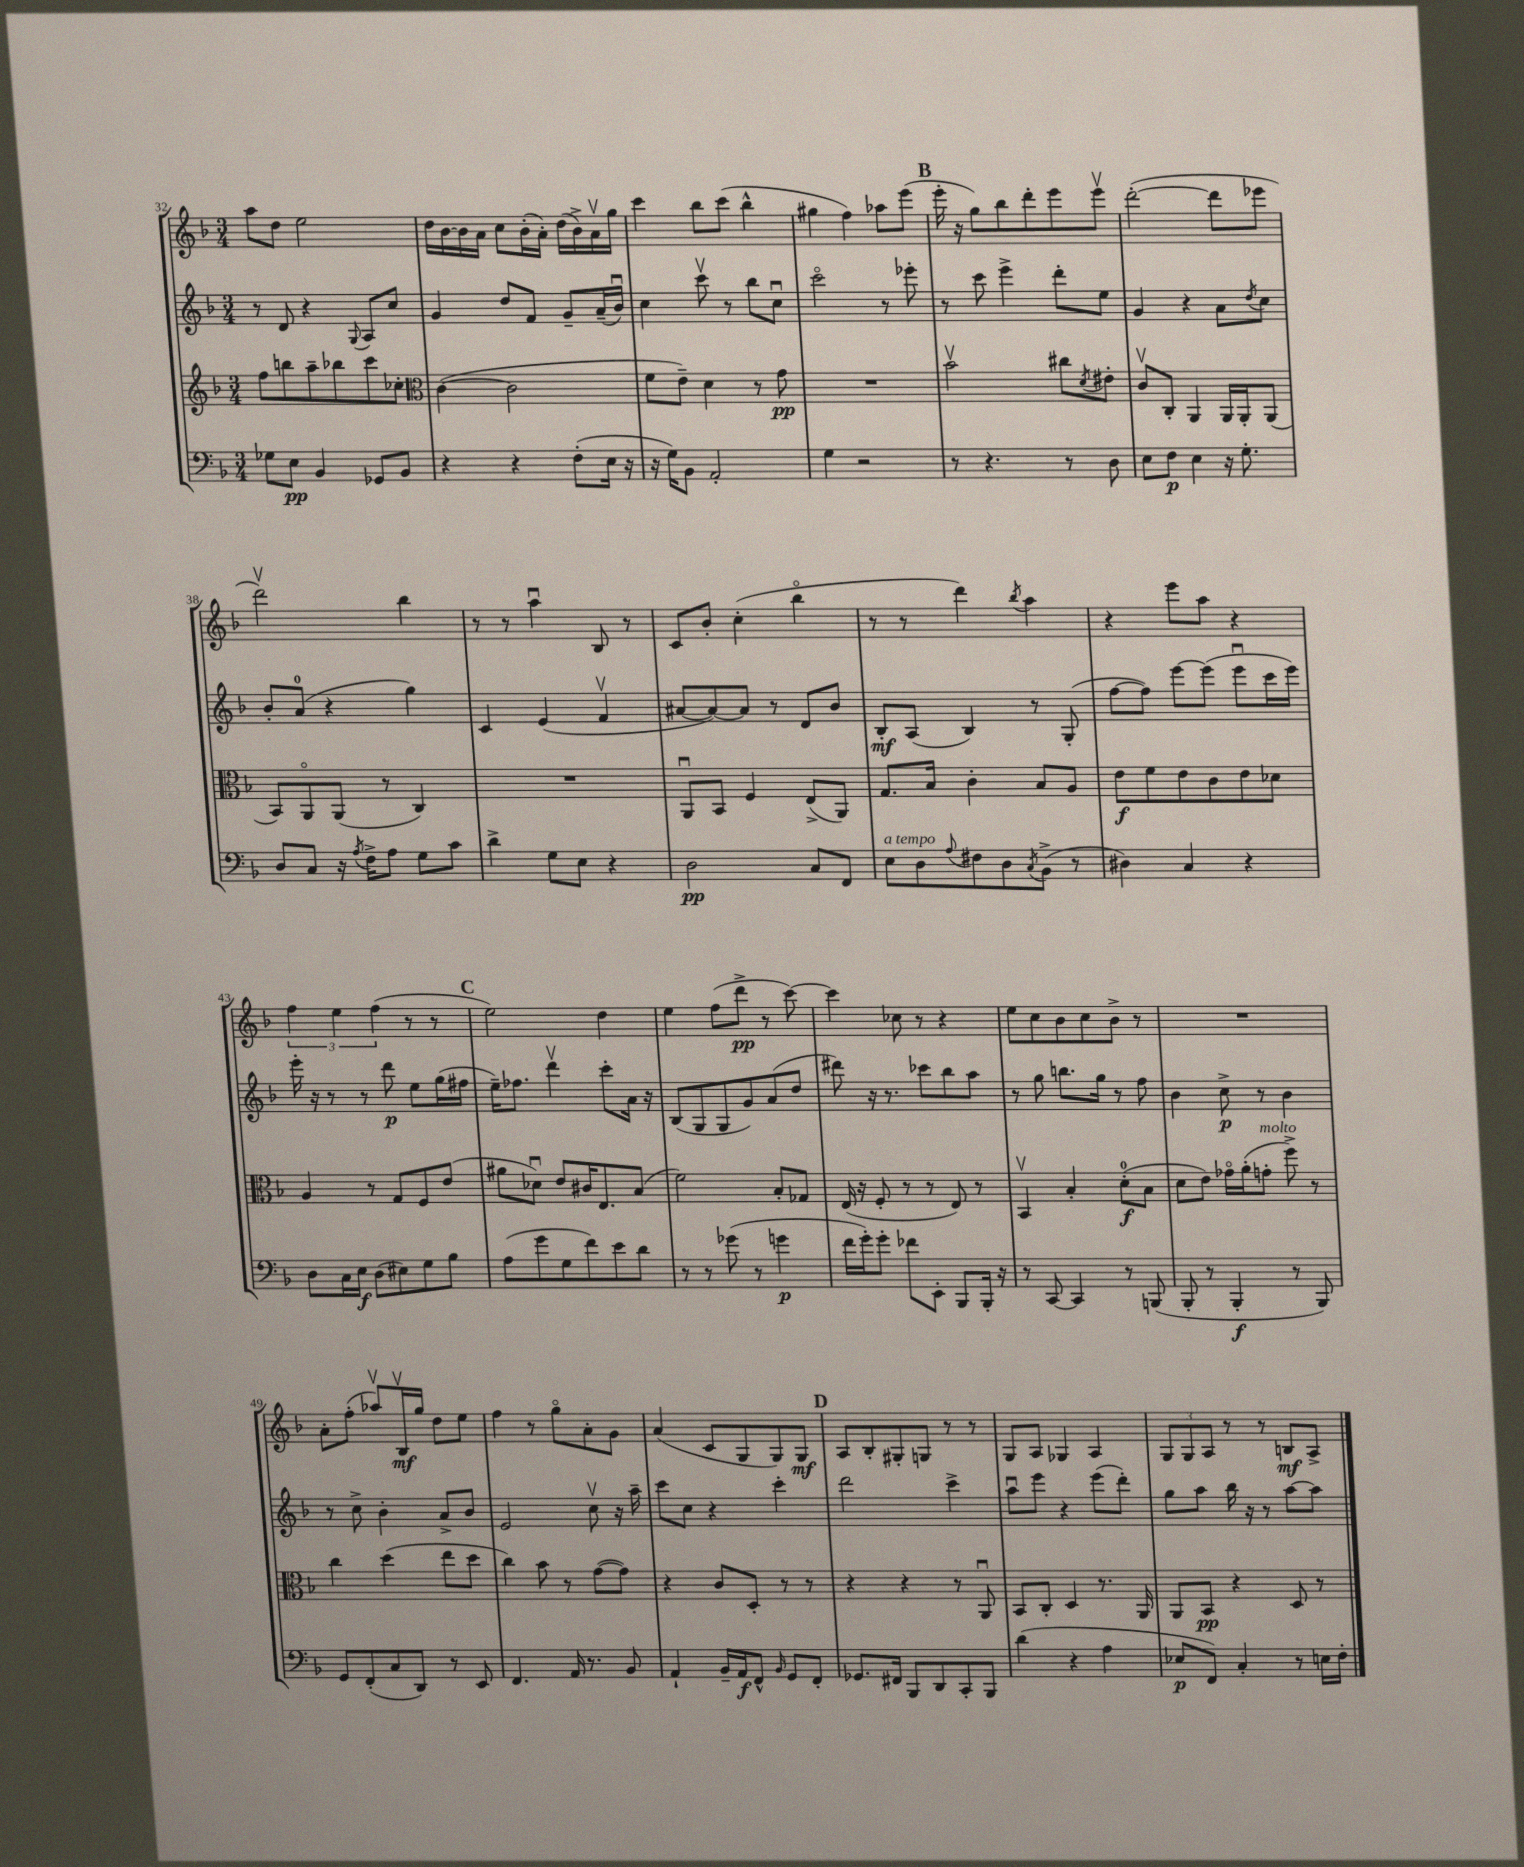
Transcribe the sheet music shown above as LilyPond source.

<<
\new StaffGroup <<
\new Staff = "s0" {
    \clef treble \key f \major \numericTimeSignature \time 3/4
    a''8 d''8 e''2 |
    d''16 bes'16~ bes'16 a'16 c''8 bes'16-.( a'16-.) d''16( bes'16->) a'16\upbow g''16 |
    c'''4 bes''8 c'''8( bes''4-^ |
    gis''4 f''4) aes''8 e'''8( |
    \mark \markup { \bold "B" } e'''16-. r16 g''8) bes''8 d'''8-. e'''8 e'''8\upbow |
    d'''2~-.( d'''8 ees'''8 |
    d'''2\upbow) bes''4 |
    r8 r8 a''4\downbow bes8 r8 |
    c'8 bes'8-. c''4-.( bes''4\flageolet |
    r8 r8 d'''4) \acciaccatura { bes''8 } a''4 |
    r4 e'''8 a''8 r4 |
    \tuplet 3/2 { f''4 e''4 f''4( } r8 r8 |
    \mark \markup { \bold "C" } e''2) d''4 |
    e''4 f''8( d'''8->\pp r8 c'''8~) |
    c'''4 ces''8 r8 r4 |
    e''8 c''8 bes'8 c''8 bes'8-> r8 |
    R2. |
    a'8-. f''8-.( aes''8\upbow) bes16\upbow\mf g''16 d''8 e''8 |
    f''4 r8 g''8\flageolet a'8-. g'8 |
    a'4( c'8 g8 g8) g8\mf |
    \mark \markup { \bold "D" } a8 bes8-. gis8-. g8 r8 r8 |
    g8 a8 ges4 a4 |
    \tuplet 3/2 { g8 g8 a8 } r8 r8 b8\mf a8-> \bar "|." |
}
\new Staff = "s1" {
    \clef treble \key f \major \numericTimeSignature \time 3/4
    r8 d'8 r4 \appoggiatura { g8 } a8 c''8 |
    g'4 d''8 f'8 g'8-- a'16--( bes'16\downbow) |
    c''4 c'''8\upbow r8 bes''8 c''8\downbow |
    c'''2\flageolet r8 ees'''8-. |
    \mark \markup { \bold "B" } r8 c'''8 e'''4-> d'''8-. e''8 |
    g'4 r4 a'8 \acciaccatura { d''8 } c''8 |
    bes'8-. a'8-0( r4 g''4) |
    c'4 e'4( f'4\upbow |
    ais'8~ ais'8~) ais'8 r8 d'8 bes'8 |
    bes8-.\mf a8( bes4) r8 g8-.( |
    f''8~ f''8) e'''8~ e'''8( e'''8\downbow c'''16 e'''16) |
    e'''16-. r16 r8 r8 d'''8\p e''8 g''16( fis''16 |
    \mark \markup { \bold "C" } e''16--) fes''8. d'''4\upbow c'''8-. a'16 r16 |
    bes8( g8 g8 g'8) a'8( d''8 |
    dis'''8) r16 r8. ces'''8 bes''8 a''8 |
    r8 g''8 b''8. g''16 r8 f''8 |
    bes'4 c''8->\p r8 bes'4 |
    r8 c''8-> bes'4-. a'8-> bes'8 |
    e'2 c''8\upbow r16 a''16-- |
    c'''8 c''8 r4 c'''4-. |
    \mark \markup { \bold "D" } d'''2 c'''4-> |
    a''8\downbow e'''8 r4 e'''8( d'''8-.) |
    g''8 a''8 bes''16 r16 r8 a''8~ a''8 \bar "|." |
}
\new Staff = "s2" {
    \clef treble \key f \major \numericTimeSignature \time 3/4
    f''8 b''8 a''8-- bes''8 c'''8 ces''8-. |
    \clef alto c'4~( c'2 |
    f'8 e'8--) d'4 r8 g'8\pp |
    R2. |
    \mark \markup { \bold "B" } bes'2\upbow cis''8 \acciaccatura { d'8 } eis'8-. |
    c'8\upbow c8-. a,4 a,16 a,16-. a,8( |
    bes,8) a,8\flageolet a,8( r8 c4) |
    R2. |
    a,8\downbow bes,8 f4 e8->( a,8) |
    g8. bes16 c'4-. bes8 a8 |
    e'8\f f'8 e'8 c'8 e'8 des'8 |
    a4 r8 g8 f8 e'8( |
    \mark \markup { \bold "C" } ais'8 des'8\downbow) e'8 cis'16 e8. bes8( |
    f'2) bes8-. ges8 |
    e16( r16 f8-. r8 r8 e8) r8 |
    bes,4\upbow bes4-. d'8-0-.\f( bes8 |
    d'8 e'8) ges'16\flageolet a'16-.( g'8-.^\markup { \italic "molto" } f''8->) r8 |
    c''4 d''4( e''8 d''8 |
    c''4) bes'8 r8 g'8~( g'8) |
    r4 c'8 d8-. r8 r8 |
    \mark \markup { \bold "D" } r4 r4 r8 a,8\downbow |
    bes,8 c8-. d4 r8. a,16 |
    a,8 bes,8\pp r4 d8 r8 \bar "|." |
}
\new Staff = "s3" {
    \clef bass \key f \major \numericTimeSignature \time 3/4
    ges8 e8\pp bes,4 ges,8 bes,8 |
    r4 r4 f8-.( e16 r16 |
    r16 g16) bes,8 a,2-. |
    g4 r2 |
    \mark \markup { \bold "B" } r8 r4. r8 d8 |
    e8 f8\p e4 r16 g8.-. |
    d8 c8 r16 \acciaccatura { a8 } f16-> a8 g8 c'8 |
    d'4-> g8 e8 r4 |
    d2\pp c8 f,8 |
    e8^\markup { \italic "a tempo" } d8 \appoggiatura { a8 } fis8 d8 \acciaccatura { c8 } bes,8->( r8 |
    dis4) c4 r4 |
    d8 c16 e16\f d8( eis8) g8 bes8 |
    \mark \markup { \bold "C" } a8( g'8 g8 f'8) e'8 d'8 |
    r8 r8 ges'8( r8 g'4\p |
    f'16 g'16-.) g'8-. fes'8 e,8-. bes,,8 bes,,16-. r16 |
    r8 c,8~ c,4 r8 b,,8( |
    bes,,8-. r8 bes,,4-.\f r8 bes,,8) |
    g,8 f,8-.( c8 d,8) r8 e,8 |
    f,4. a,16 r8. bes,8 |
    a,4-! bes,16-- a,16\f f,8-^ \grace { bes,16 } g,8 f,8-. |
    \mark \markup { \bold "D" } ges,8. fis,16 bes,,8 d,8 c,8-. bes,,8 |
    d'4( r4 a4 |
    ees8\p f,8) c4-. r8 e16 f16-. \bar "|." |
}
>>
>>
\layout { \context { \Score currentBarNumber = #32 } }
